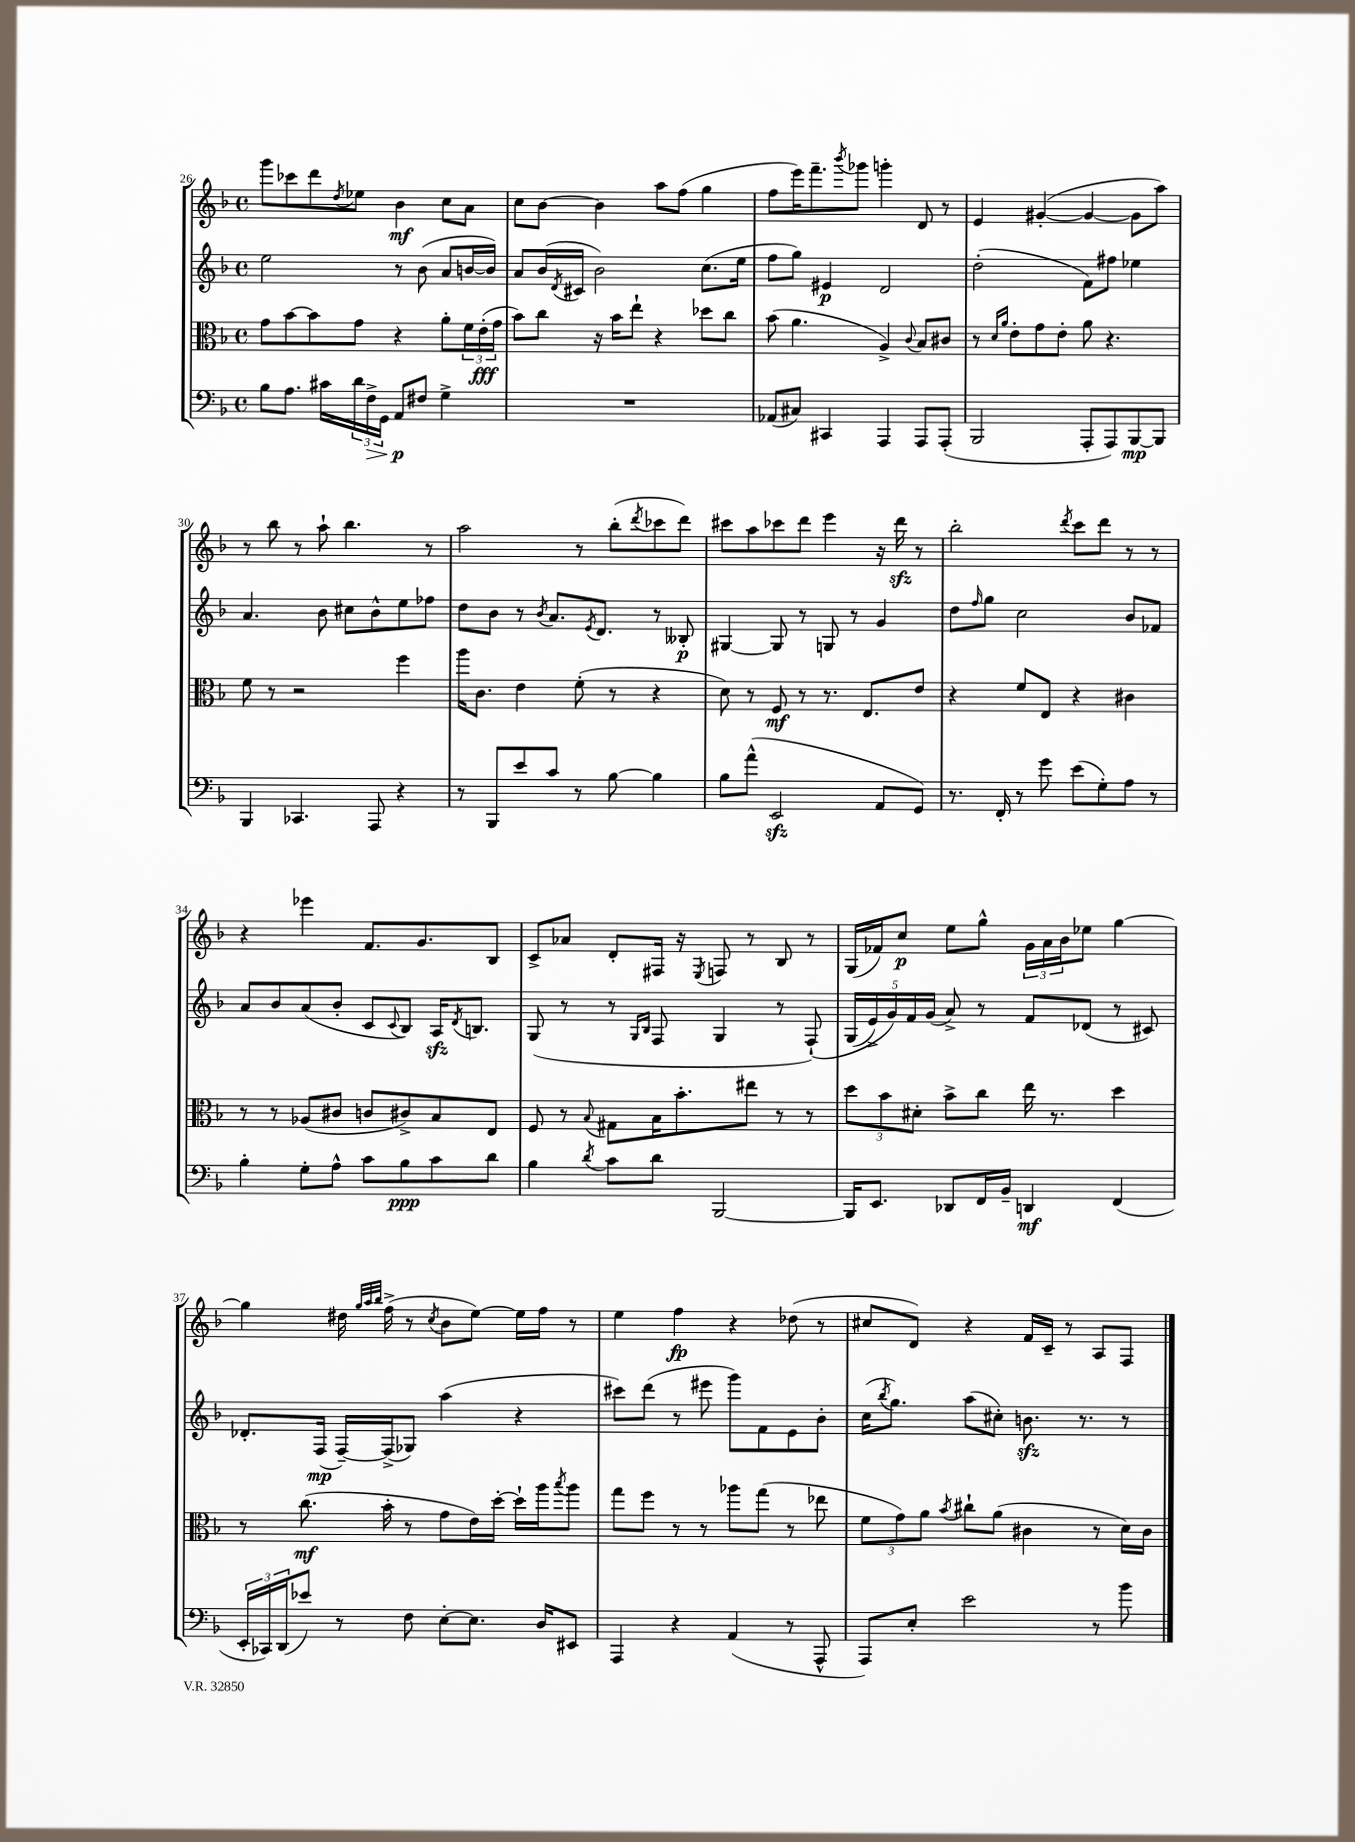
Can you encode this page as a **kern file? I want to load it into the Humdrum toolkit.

**kern	**kern	**kern	**kern
*staff4	*staff3	*staff2	*staff1
*clefF4	*clefC3	*clefG2	*clefG2
*k[b-]	*k[b-]	*k[b-]	*k[b-]
*M4/4	*M4/4	*M4/4	*M4/4
*met(c)	*met(c)	*met(c)	*met(c)
8B-	8g	2ee	8ggg
8.A	[8b-	.	8ccc-
.	8b-]	.	8ddd
16c#	.	.	.
.	.	.	8qdd
24d	8g	.	8ee-
24F^	.	.	.
24GG	.	.	.
8AA	4r	8r	4b-
8F#	.	(8b-	.
4G^	8a'	8a	8cc
.	24f	[16b	8a
.	(24e'	.	.
.	.	16b])	.
.	24g	.	.
=	=	=	=
1r	8b-)	8a	8cc
.	8cc	(16b-	[8b-
.	.	8qd	.
.	.	16c#	.
.	16r	2b-)	4b-]
.	16b-	.	.
.	8ee`	.	.
.	4r	.	8aa
.	.	.	(8ff
.	8dd-	(8.cc	4gg
.	8cc	.	.
.	.	16ee	.
=	=	=	=
(8AA-	(8b-	8ff	8ff
8C#)	4.a	8gg)	16eee)
.	.	.	8.fff~
4CC#	.	4e#	.
.	.	.	8qbbb-
.	.	.	8ggg-
4AAA	4A^)	2d	4ggg'
.	8qqc	.	.
8AAA	8B-	.	8d
(8AAA'	8c#	.	8r
=	=	=	=
2BBB-	8r	(2dd'	4e
.	16qqd	.	.
.	16qqa	.	.
.	8e'	.	.
.	8g	.	([4g#'
.	8e'	.	.
8AAA'	8a	8f)	4g#_
8AAA)	4.r	8ff#	.
[8BBB-	.	4ee-	8g#]
8BBB-]	.	.	8aa)
=	=	=	=
4BBB-	8f	4.a	8r
.	8r	.	8bb-
4.CC-	2r	.	8r
.	.	8b-	8aa`
.	.	8cc#	4.bb-
8AAA	.	8b-^^	.
4r	4ff	8ee	.
.	.	8ff-	8r
=	=	=	=
8r	16aa	8dd	2aa
.	8.c	.	.
8BBB-	.	8b-	.
8e	4e	8r	.
.	.	8qb-	.
8c	.	8.a	.
8r	(8f'	.	8r
.	.	8qe	.
.	.	8.d	.
[8B-	8r	.	(8bb-'
.	.	.	8qddd
4B-]	4r	8r	8ccc-
.	.	8B--'	8ddd)
=	=	=	=
8B-	8d)	[4G#	8ccc#
(8a^^	8r	.	8aa
2EE	8F	8G#]	8ccc-
.	8r	8r	8ddd
.	8.r	8G	4eee
.	.	8r	.
.	8.E	.	.
8AA	.	4g	16r
.	.	.	16ddd
8GG)	8e	.	8r
=	=	=	=
8.r	4r	8dd	2bb-'
.	.	16qqff	.
.	.	8gg	.
16FF'	.	.	.
8r	8f	2cc	.
8g	8E	.	.
.	.	.	8qddd
(8e	4r	.	8ccc
8G')	.	.	8ddd
8A	4c#	8b-	8r
8r	.	8f-	8r
=	=	=	=
4B-'	8r	8a	4r
.	8r	8b-	.
8G'	(8A-	(8a	4eee-
8A^^	8c#	8b-'	.
8c	8c	8c	8.f
.	.	8qqc	.
8B-	8c#^)	8B-)	.
.	.	.	8.g
8c	8B-	16A	.
.	.	8qd	.
.	.	8.B	.
8d	8E	.	8B-
=	=	=	=
4B-	8F	(8G	8c^
.	8r	8r	8a-
8qd	8qqB-	.	.
8c	8G#	8r	8d'
.	.	16qqG	.
.	.	16qqB-	.
8d	16B-	8F	16F#
.	8.b-'	.	16r
.	.	.	8qE
[2BBB-	.	4G	8F
.	8ee#	.	8r
.	8r	8r	8B-
.	8r	&(8F`)	8r
=	=	=	=
16BBB-]	12dd	(20G	(16G
.	.	20e^)	.
8.EE	.	.	16f-)
.	12b-	.	.
.	.	20g&)	.
.	.	.	8cc
.	.	20f	.
.	12d#'	.	.
.	.	(20g	.
8DD-	8b-^	8a^)	8ee
16FF	8cc	8r	8gg^^
16BB-~	.	.	.
4DD	16ee	8f	24g
.	.	.	24a
.	8.r	.	.
.	.	.	24b-
.	.	(8d-	8ee-
(4FF	4dd	8r	[4gg
.	.	8c#)	.
=	=	=	=
24EE'	8r	8.d-'	4gg]
24CC-)	.	.	.
(24DD	.	.	.
8e-)	(8.cc	.	.
.	.	(16F	.
8r	.	[16F~)	16dd#
.	.	.	32qqgg
.	.	.	32qqaa
.	.	.	32qqbb-
.	16b-'	(16F^]	(16ff^
8F	8r	8G-)	8r
.	.	.	8qcc
[8E'	8g	(4aa	8b-
8.E]	16e)	.	[8ee)
.	[16dd'	.	.
.	16dd`]	4r	16ee]
16D	16aa	.	16ff
.	8qbb-	.	.
8EE#	8aa	.	8r
=	=	=	=
4AAA	8gg	8ccc#)	4ee
.	8ff	(8ddd	.
4r	8r	8r	4ff
.	8r	8eee#	.
(4AA	8aa-	8ggg)	4r
.	(8gg	8f	.
8r	8r	8e	(8dd-
8AAA^^	8ee-	8b-'	8r
=	=	=	=
8AAA)	12f	(16cc	8cc#
.	.	8qbb-	.
.	.	8.gg)	.
.	12g)	.	.
8E'	.	.	8d)
.	12a	.	.
.	8qb-	.	.
2e	8cc#`	(8aa	4r
.	(8a	8cc#')	.
.	4c#	8.b	16f
.	.	.	16c~
.	.	.	8r
.	.	8.r	.
8r	8r	.	8A
8b-	16d)	8r	8F
.	16c#	.	.
==	==	==	==
*-	*-	*-	*-
